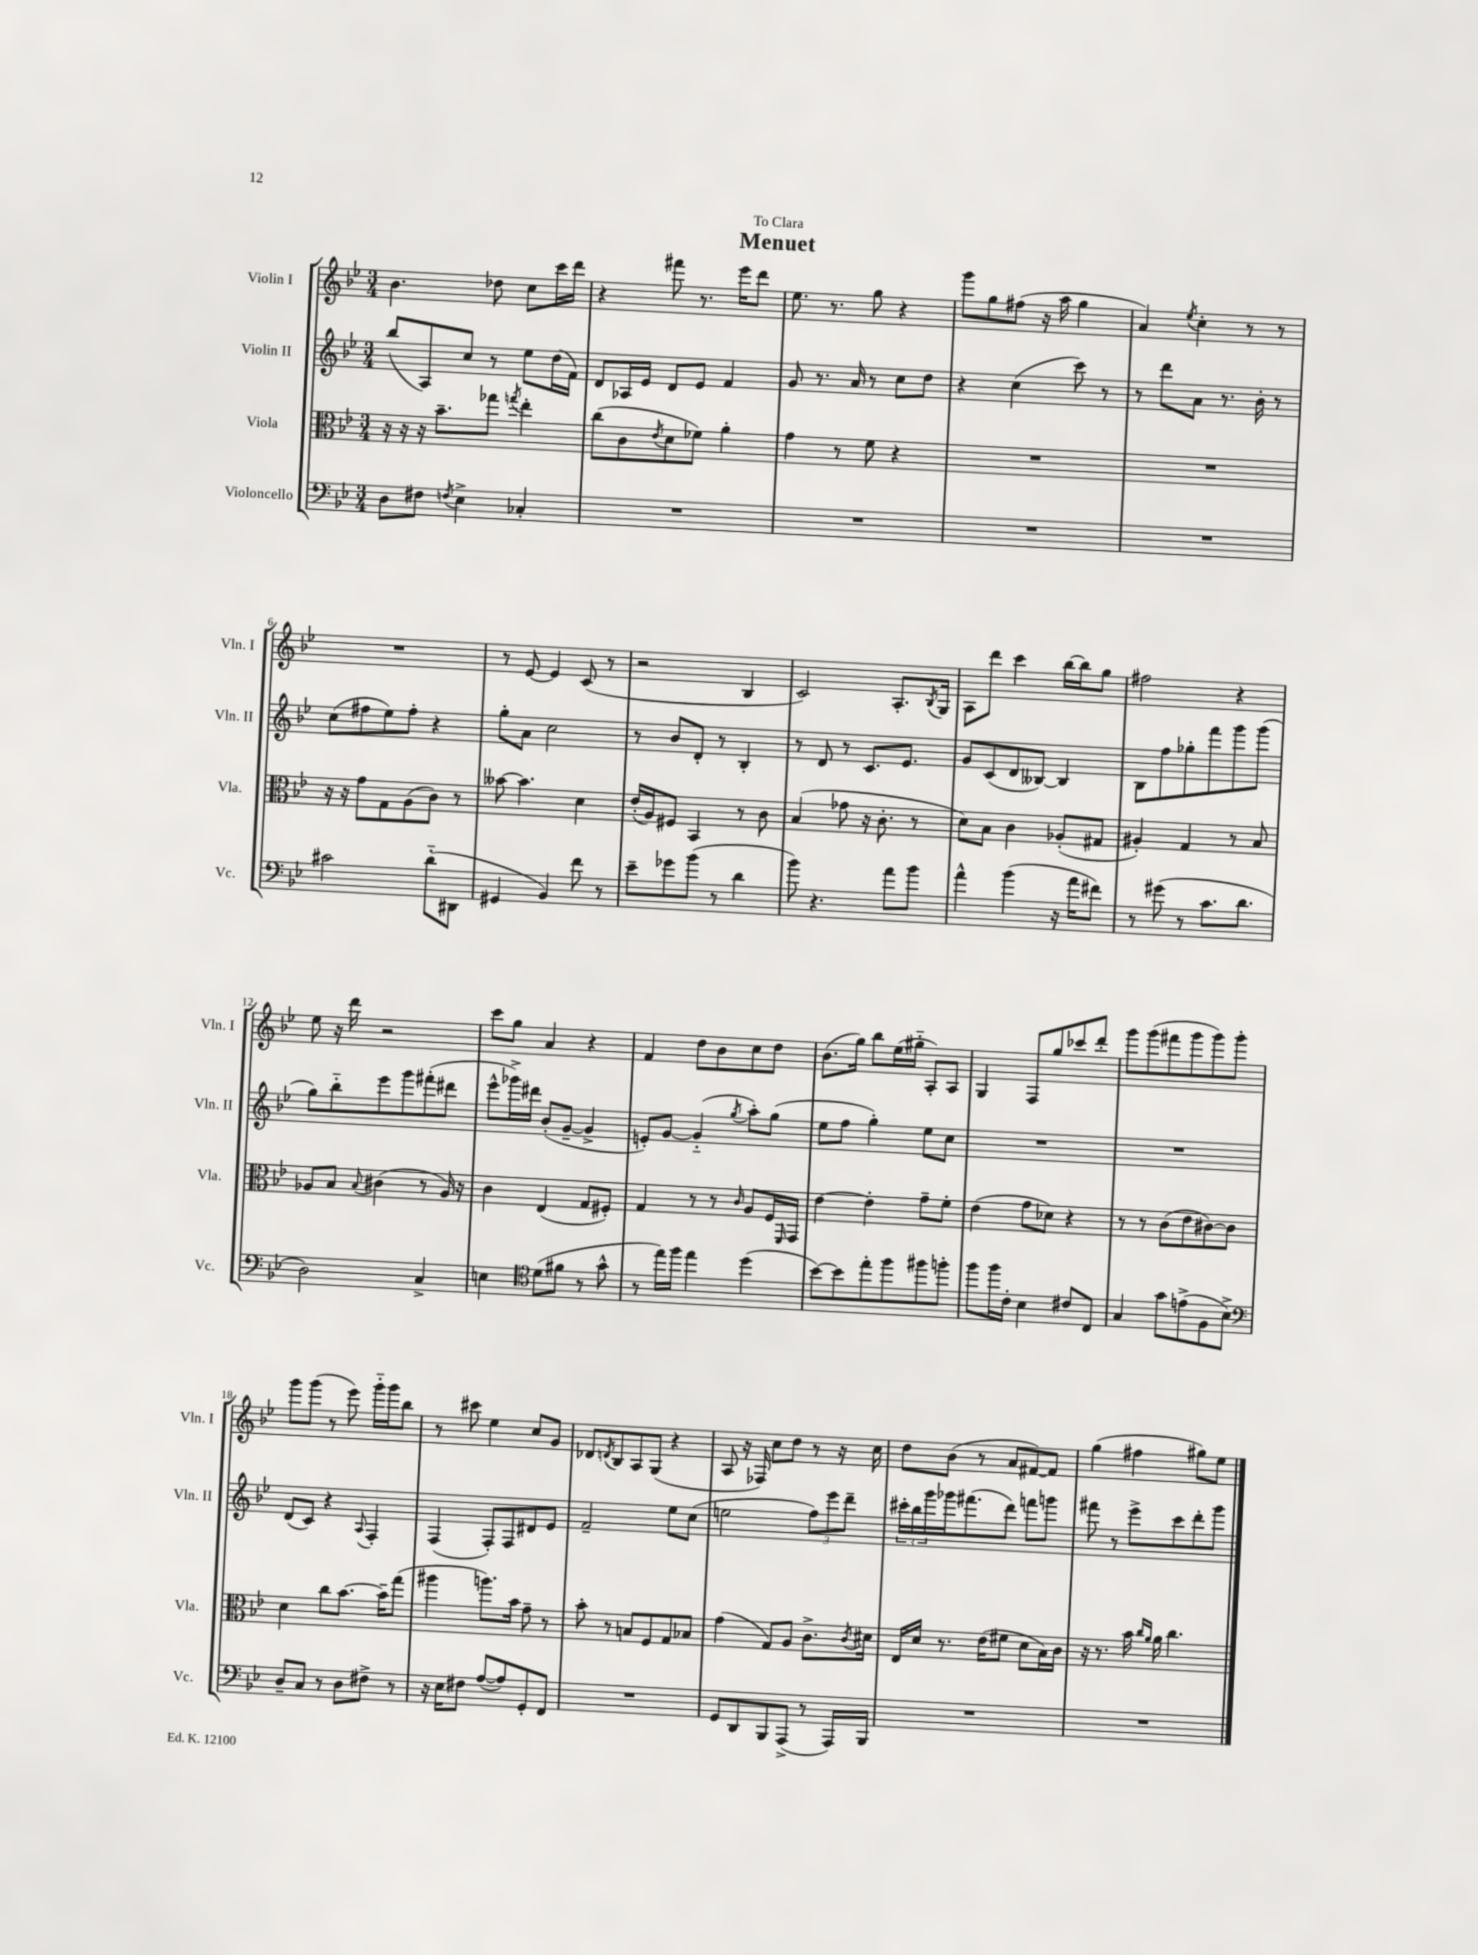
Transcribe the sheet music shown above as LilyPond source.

\header { title = "Menuet" dedication = "To Clara" }
<<
\new StaffGroup <<
\new Staff = "s0" \with { instrumentName = "Violin I" shortInstrumentName = "Vln. I" } {
    \clef treble \key bes \major \numericTimeSignature \time 3/4
    bes'4. des''8 c''8 c'''16 d'''16 |
    r4 fis'''8 r8. ees'''16 d'''8 |
    ees''8. r8. g''8 r4 |
    g'''8 g''8 fis''8( r16 a''16 g''4 |
    a'4) \acciaccatura { ees''8 } c''4-. r8 r8 |
    R2. |
    r8 ees'8~ ees'4 c'8( r8 |
    r2 bes4 |
    c'2) a8.-. \acciaccatura { bes8 } g16 |
    a8 d'''8 c'''4 bes''16~ bes''16 g''8 |
    fis''2 r4 |
    ees''8 r16 d'''16 r2 |
    c'''8 g''8 a'4 r4 |
    f'4 d''8 bes'8 c''8 d''8 |
    bes'8.( g''16) bes''8 ees''16( gis''16-_ a8-.) a8 |
    g4 f8 g''8 ces'''8 d'''8-. |
    g'''8 g'''8( fis'''8 g'''8 g'''8) g'''8-. |
    g'''8 g'''8( r8 ees'''8) g'''16-_ g'''16 bes''8 |
    r8 cis'''8 ees''4 c''8 g'8 |
    des'8 \acciaccatura { d'8 } bes8 a8 g8( r4 |
    a8 r16 fes16) c''8 d''8 r8 r16 c''16 |
    d''8 bes'8( r8 a'8 fis'8~) fis'8 |
    g''4( fis''4 gis''8) ees''8 \bar "|." |
}
\new Staff = "s1" \with { instrumentName = "Violin II" shortInstrumentName = "Vln. II" } {
    \clef treble \key bes \major \numericTimeSignature \time 3/4
    bes''8( a8) c''8 r8 ees''8 d''16( f'16) |
    d'8 aes16 ees'16 d'8 ees'8 f'4 |
    g'8 r8. a'16 r8 c''8 d''8 |
    r4 c''4( c'''8) r8 |
    r8 d'''8 a'8 r8. bes'16-. r8 |
    c''8( fis''8 ees''8) fis''8-. r4 |
    g''8-. a'8 c''2 |
    r8 bes'8 d'8-. r8 bes4-. |
    r8 d'8 r8 c'8. ees'8. |
    g'8 c'8( d'8 beses8~) beses4 |
    bes8 f''8 ges''8-. f'''8 g'''8 g'''8( |
    g''8) bes''8-_ ees'''8 g'''8 fis'''8-.( dis'''8 |
    ees'''8-^ ges'''16->) dis'''16 bes'8-.( g'8~-- g'4-> |
    e'8-.) g'8~ g'4-_( \acciaccatura { g''8 } a''8-.) g''8( |
    ees''8 f''8 g''4-.) ees''8 c''8 |
    R2. |
    R2. |
    d'8( c'8) r4 \appoggiatura { a8 } f4-. |
    f4( f8-.) f8 dis'8 ees'8 |
    f'2-- ees''8 c''8( |
    e''2 \tuplet 3/2 { f''8) ees'''8 d'''8-- } |
    \tuplet 3/2 { cis'''16-. bes''16 g'''16 } ges'''16 fis'''8.( d'''8) f'''8 g'''8 |
    fis'''8 r8 ees'''8-> c'''8 d'''8-. g'''8 \bar "|." |
}
\new Staff = "s2" \with { instrumentName = "Viola" shortInstrumentName = "Vla." } {
    \clef alto \key bes \major \numericTimeSignature \time 3/4
    r16 r16 r16 bes'8.-- ges''8 \acciaccatura { g''8 } ees''4-. |
    c''8( c'8 \acciaccatura { ees'8 } d'8 fes'8) a'4-. |
    g'4 r8 f'8 r4 |
    R2. |
    R2. |
    r16 r16 g'8 g8 a8( c'8) r8 |
    beses'8~ beses'4. d'4 |
    ees'16-.( a16) fis8 bes,4 r8 c'8 |
    bes4( ges'8 r16 c'8.-. r8 |
    d'8) bes8 c'4 aes8-.( gis8 |
    ais4-.) g4 r8 bes8 |
    aes8 bes8 \appoggiatura { bes8 } cis'4( r8 aes16) r16 |
    c'4 ees4( g8 fis8-.) |
    g4 r8 r8 \grace { c'16 } a8 f16 \grace { f,16 } g,16 |
    ees'4~ ees'4-. g'8-- f'8-. |
    ees'4( g'8 des'8) r4 |
    r8 r8 c'8( ees'8 cis'8~) cis'8 |
    d'4 c''8 bes'8.~ bes'16-- g''8( |
    ais''4 a''8.) bes'16 g'8-- r8 |
    bes'8-. r8 b8 f8 g8 bes8 |
    g'4( g8) a8 c'8.-> \acciaccatura { c'8 } dis'16 |
    ees16 d'16 r8. ees'16( fis'8 d'8 bes16) c'16 |
    r16 r8. bes'16 \grace { c''16 a'16 } a'16 c''4. \bar "|." |
}
\new Staff = "s3" \with { instrumentName = "Violoncello" shortInstrumentName = "Vc." } {
    \clef bass \key bes \major \numericTimeSignature \time 3/4
    d8 fis8 \acciaccatura { f8 } ees4-> ces4-. |
    R2. |
    R2. |
    R2. |
    R2. |
    cis'2 d'8-_( dis,8 |
    gis,4 bes,4) f'8 r8 |
    ees'8-- ges'8 bes'8( r8 d'4 |
    bes'8) r4. a'8 bes'8 |
    a'4-^ bes'4( r16 a'16 fis'8) |
    r8 gis'8( r8 c'8. d'8. |
    d2) c4-> |
    e4 \clef tenor d'8( fis'8 r8 g'8-^ |
    r8 ees''16) f''16 ees''4 d''4( |
    bes'8~) bes'8 ees''8-. f''8 fis''8 f''8-. |
    f''8 f''16 c'16-. bes4 cis'8 c8 |
    g4 g'8 e'8->( f8 bes8->) |
    \clef bass d8-- c8 r8 d8 fis8-> r8 |
    r16 ees16 fis8 a8~( a8) g,8-. f,8 |
    R2. |
    g,8 d,8 bes,,8 a,,8->( r8 a,,16) bes,,16 |
    R2. |
    R2. \bar "|." |
}
>>
>>
